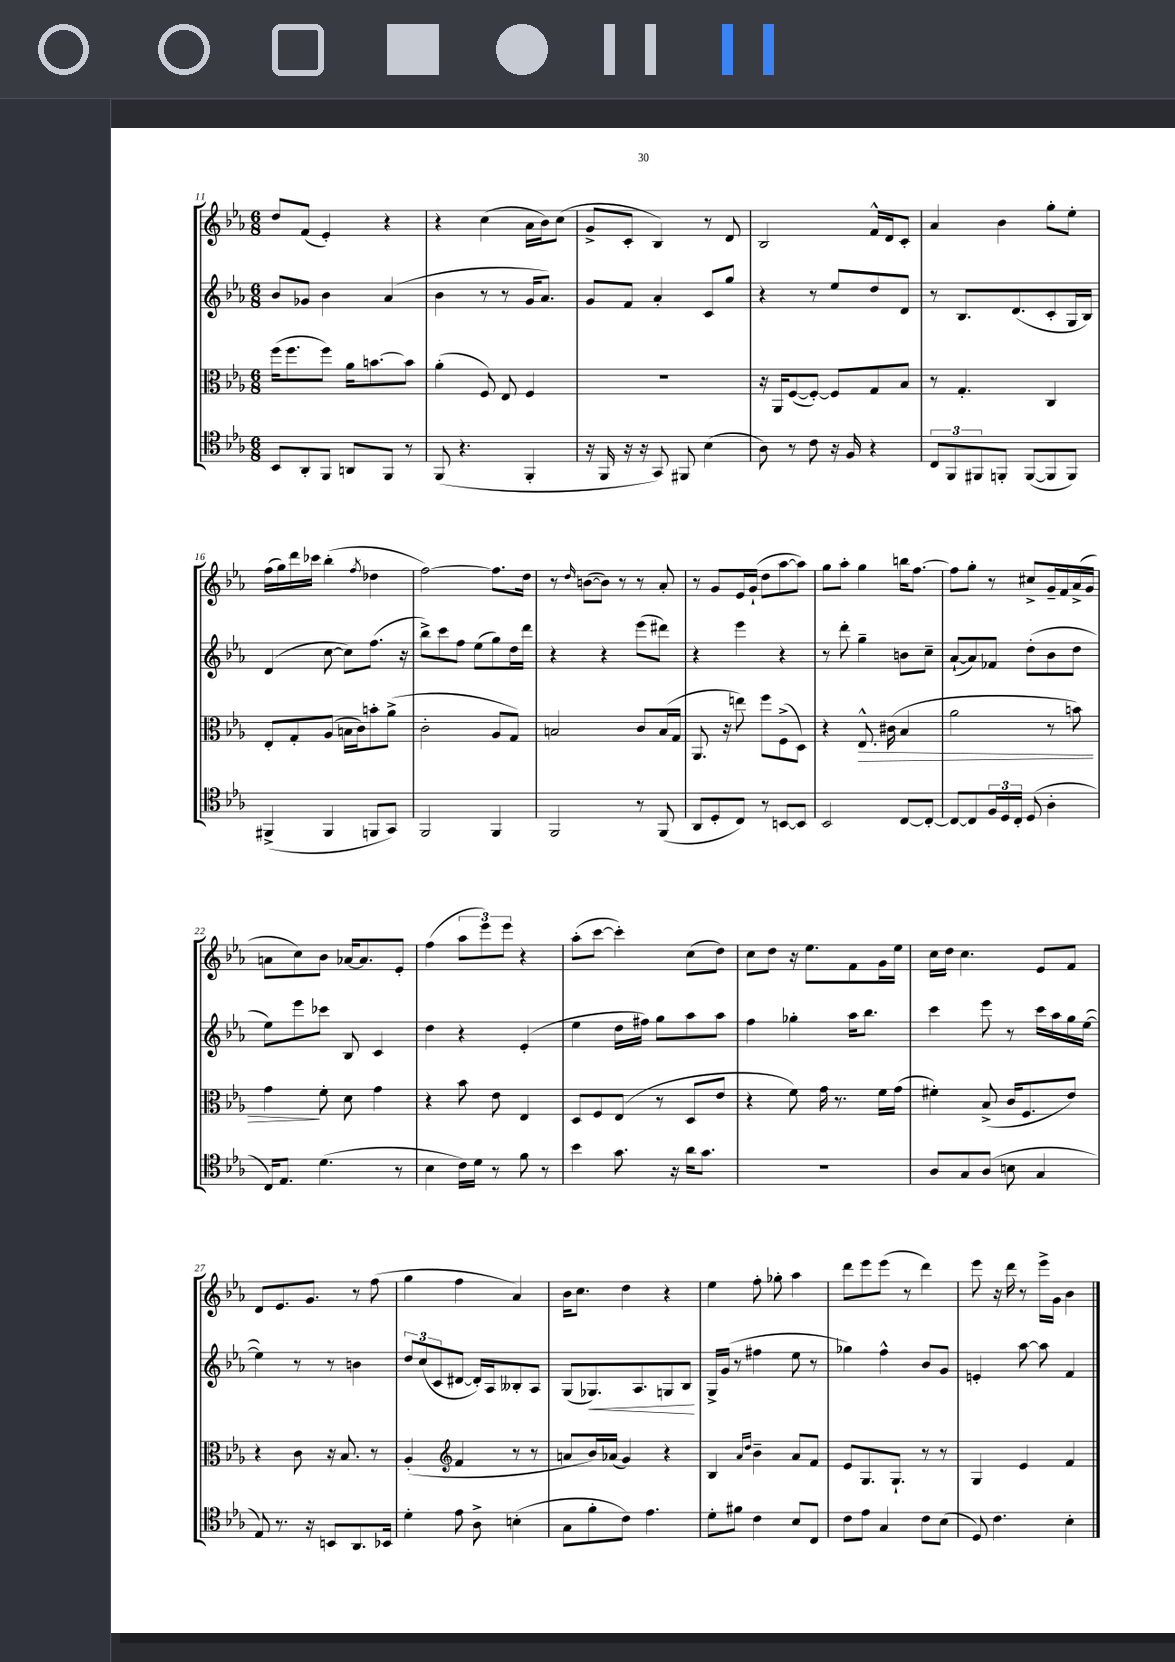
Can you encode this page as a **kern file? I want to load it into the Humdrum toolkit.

**kern	**kern	**dynam	**kern	**dynam	**kern
*part4	*part3	*part3	*part2	*part2	*part1
*staff4	*staff3	*staff3	*staff2	*staff2	*staff1
*clefC4	*clefC3	*	*clefG2	*	*clefG2
*k[b-e-a-]	*k[b-e-a-]	*	*k[b-e-a-]	*	*k[b-e-a-]
*M6/8	*M6/8	*	*M6/8	*	*M6/8
=11	=11	=11	=11	=11	=11
8BB-/L	(16ff\KL	.	8b-/L	.	8dd/L
.	8.ff\	.	.	.	.
8AA-'/	.	.	8g-X/J	.	(8f/J
8FF/J	8ff\J)	.	4b-\	.	4e-'/)
8AAn/L	16a-\KL	.	.	.	.
.	[8.bn\	.	.	.	.
8FF/J	.	.	(4a-/	.	4r
8r	8b\J]	.	.	.	.
=12	=12	=12	=12	=12	=12
(8FF/	(4a-'\	.	4b-\	.	4r
4.r	.	.	.	.	.
.	8F/)	.	8r	.	(4cc\
.	8E-/	.	8r	.	.
4FF'/	4F/	.	16g/KL	.	16a-\LL
.	.	.	8.a-/J)	.	16b-\J)
.	.	.	.	.	(8cc\J
=13	=13	=13	=13	=13	=13
16r	2.r	.	8g/L	.	8g^/L
16FF/	.	.	.	.	.
16r	.	.	8f/J	.	8c'/J
16r	.	.	.	.	.
8GG/)	.	.	4a-'/	.	4B-/)
8FF#X/	.	.	.	.	.
(4B-\	.	.	8c/L	.	8r
.	.	.	8gg/J	.	8d/
=14	=14	=14	=14	=14	=14
8A-\)	16r	.	4r	.	2B-/
.	16AA-/KL	.	.	.	.
8r	([8F/	.	.	.	.
8c\	8F'/J_)	.	8r	.	.
16r	8F/L]	.	8ee-/L	.	.
16F/	.	.	.	.	.
4r	8G/	.	8dd/	.	16f^^/LL
.	.	.	.	.	16d/J
.	8B-/J	.	8d/J	.	8c'/J
=15	=15	=15	=15	=15	=15
12C/L	8r	.	8r	.	4a-/
12FF/	.	.	.	.	.
.	4.G'/	.	8.B-/L	.	.
12FF#X/	.	.	.	.	.
8FFn'/J	.	.	.	.	4b-\
.	.	.	(8.d/	.	.
([8FF/L	.	.	.	.	.
8FF/]	4C/	.	8c'/	.	8gg'\L
8FF/J)	.	.	16G/L	.	8ee-'\J
.	.	.	16B-/JJ)	.	.
!!LO:LB:g=z
=16	=16	=16	=16	=16	=16
(4FF#X^/	8E-'/L	.	(4d/	.	(16ff\LL
.	.	.	.	.	16gg\)
.	8G'/	.	.	.	16ddd\
.	.	.	.	.	16ccc-X\JJ
4FF#/	(8A-/J	.	[8cc\	.	(4bb-'\
.	16Bn\LL	.	8cc\L])	.	.
.	16c\J)	.	.	.	.
.	.	.	.	.	8qff/
8FFn/L	8bn'\	.	(8.ff\J	.	4dd-X\
8GG/J)	(8a-^\J	.	.	.	.
.	.	.	16r	.	.
=17	=17	=17	=17	=17	=17
2FF/	2c'\	.	8bb-^\L)	.	[2ff\)
.	.	.	8ccc\	.	.
.	.	.	8ff\J	.	.
.	.	.	(8ee-\L	.	.
4FF/	8A-/L	.	8gg\)	.	8.ff\L]
.	8G/J)	.	16dd\L	.	.
.	.	.	16ddd\JJ	.	16dd\Jk
=18	=18	=18	=18	=18	=18
2FF/	2Bn/	.	4r	.	8r
.	.	.	.	.	16qqdd/
.	.	.	.	.	([8bn\L
.	.	.	4r	.	8b\J])
.	.	.	.	.	8r
8r	8c/L	.	(8eee-\L	.	8r
(8FF/	(16B/L	.	8ddd#X\J)	.	8a-'/
.	16G/JJ	.	.	.	.
=19	=19	=19	=19	=19	=19
8AA-/L	8.AA-/	.	4r	.	8r
8D'/	.	.	.	.	8g/L
.	16r	.	.	.	.
8C/J)	8een\)	.	4eee-\	.	16e-/L
.	.	.	.	.	(16g`/JJ
8r	8ff\L	.	.	.	8dd\L
[8BBn/L	(8F^\	.	4r	.	[8aa-\
8BB/J]	8D\J)	.	.	.	8aa-\J])
=20	=20	=20	=20	=20	=20
2BB-/	4r	.	8r	.	8gg\L
.	.	.	8ddd'\	.	8aa-'\J
!	!	!LO:HP:b	!	!	!
.	8.E-^^/	>	4gg~\	.	4gg\
.	(16c#X\	.	.	.	.
[8C/L	4B-/	.	8bn\L	.	16bbn\KL
.	.	.	.	.	[8.ff\J
8C'/J_	.	.	8cc~\J	.	.
=21	=21	=21	=21	=21	=21
8C/L_	2a-\	.	([8a-`/L	.	8ff\L]
8C/]	.	.	8a-/])	.	8gg'\J
24F/L	.	.	8f-X/J	.	8r
24D/	.	.	.	.	.
24C'/JJ	.	.	.	.	.
(8D/	.	.	(8dd'\L	.	8cc#X^/L
4A-'\	8r	.	8b-\	.	16g~/L
.	.	.	.	.	16f/
.	8bn\)	.	8dd\J	.	(16a-^/
.	.	.	.	.	16g/JJ
!!LO:LB:g=z
=22	=22	=22	=22	=22	=22
16C/KL)	4g\	.	8ee-\L)	.	8an\L
8.E-/J	.	.	.	.	.
.	.	.	8eee-\	.	8cc\)
(4.d\	8f'\	]	8ccc-X\J	.	8b-\J
.	8d\	.	8B-/	.	[16a-X/KL
.	.	.	.	.	8.a-/]
.	4g\	.	4c/	.	.
8r	.	.	.	.	8e-'/J
=23	=23	=23	=23	=23	=23
4B-\	4r	.	4dd\	.	(4ff\
16c\LL)	8b-\	.	4r	.	12aa-\L
16d\JJ	.	.	.	.	.
.	.	.	.	.	12eee-\)
8r	8e-\	.	.	.	.
.	.	.	.	.	12eee-\J
8f\	4E-/	.	(4e-'/	.	4r
8r	.	.	.	.	.
=24	=24	=24	=24	=24	=24
4b-\	8D/L	.	4ee-\	.	(8aa-'\L
.	8F/	.	.	.	[8ccc\J
8.g\	(8E-/J	.	16dd\LL	.	4ccc'\])
.	.	.	16ff#X\JJ)	.	.
.	8r	.	8gg\L	.	.
16r	.	.	.	.	.
16a-\KL	8D/L	.	8aa-\	.	(8cc\L
8.g\J	.	.	.	.	.
.	8e-/J	.	8aa-\J	.	8dd\J)
=25	=25	=25	=25	=25	=25
2.r	4r	.	4ff\	.	8cc\L
.	.	.	.	.	8dd\J
.	8f\)	.	4gg-X'\	.	16r
.	.	.	.	.	8.ee-\L
.	16g\	.	.	.	.
.	8.r	.	.	.	.
.	.	.	16aa-\KL	.	8f\
.	.	.	8.bb-\J	.	.
.	16f\LL	.	.	.	16g\L
.	(16g\JJ	.	.	.	16ee-\JJ
=26	=26	=26	=26	=26	=26
8A-/L	4f#X'\)	.	4ccc\	.	16cc\LL
.	.	.	.	.	16dd\JJ
8G/	.	.	.	.	4.cc\
(8A-/J	(8B-^/	.	8eee-\	.	.
8Bn\	16c/KL	.	8r	.	.
.	8.F/	.	.	.	.
4G/	.	.	16ccc\LL	.	8e-/L
.	.	.	16aa-\	.	.
.	8e-/J)	.	16gg\	.	8f/J
.	.	.	([16ee-\JJ	.	.
!!LO:LB:g=z
=27	=27	=27	=27	=27	=27
8E-/)	4r	.	4ee-\])	.	8d/L
8.r	.	.	.	.	8.e-/
.	8c\	.	8r	.	.
16r	.	.	.	.	8.g/J
8BBn/L	16r	.	8r	.	.
.	8.B-/	.	.	.	.
8.AA-/	.	.	4bn\	.	8r
.	8r	.	.	.	(8ff\
16BB-X/Jk	.	.	.	.	.
=28	=28	=28	=28	=28	=28
4d'\	(4A-'/	.	12dd/L	.	4gg\
.	.	.	(12cc/	.	.
.	.	.	12c/	.	.
*	*clefG2	*	*	*	*
8e-\	4f/	.	[8d#X/J	.	4ff\
8A-^\	.	.	16d#'/LL])	.	.
.	.	.	16A-/J	.	.
(4Bn'\	8r	.	8B--X'/	.	4a-/)
.	8r	.	8A-/J	.	.
=29	=29	=29	=29	=29	=29
8G\L	8an/L	.	(8G/L	.	16b-\KL
.	.	.	.	.	8.cc\J
!	!	!	!	!LO:HP:b	!
8f'\	16b-/L)	.	8.G-X/)	<	.
.	(16a-X/JJ	.	.	.	.
8c\J)	4g/)	.	.	.	4dd\
.	.	.	8.A-/	.	.
4.e-\	.	.	.	.	.
.	4r	.	8Gn/	.	4r
.	.	.	8B-/J	.	.
.	.	.	.	[	.
=30	=30	=30	=30	=30	=30
8d'\L	4B-/	.	16G^/LL	.	4ee-\
.	.	.	(16g/JJ	.	.
8f#X\J	.	.	8r	.	.
.	16qqa-/LL	.	.	.	.
.	16qqdd/JJ	.	.	.	.
4c\	4b-~\	.	4ff#X\	.	8ff'\
.	.	.	.	.	8gg-X'\
8B-/L	8a-/L	.	8ee-\	.	4aa-\
8C/J	8f/J	.	8r	.	.
=31	=31	=31	=31	=31	=31
8c\L	8e-/L	.	4gg-X\)	.	8ddd\L
8e-\J	8.G/	.	.	.	8eee-\
4G/	.	.	4ff^^\	.	(8eee-\J
.	8.G`/J	.	.	.	.
.	.	.	.	.	8r
8c\L	8r	.	8b-/L	.	4ddd\)
(8B-\J	8r	.	8g/J	.	.
=32	=32	=32	=32	=32	=32
8D/)	4G/	.	4en'/	.	8eee-\
4.c\	.	.	.	.	16r
.	.	.	.	.	16ddd\
.	4e-/	.	[8aa-\	.	8r
.	.	.	8aa-\]	.	16eee-^\LL
.	.	.	.	.	16g\JJ
4B-'\	4f/	.	4f/	.	4b-\
==	==	==	==	==	==
*-	*-	*-	*-	*-	*-
